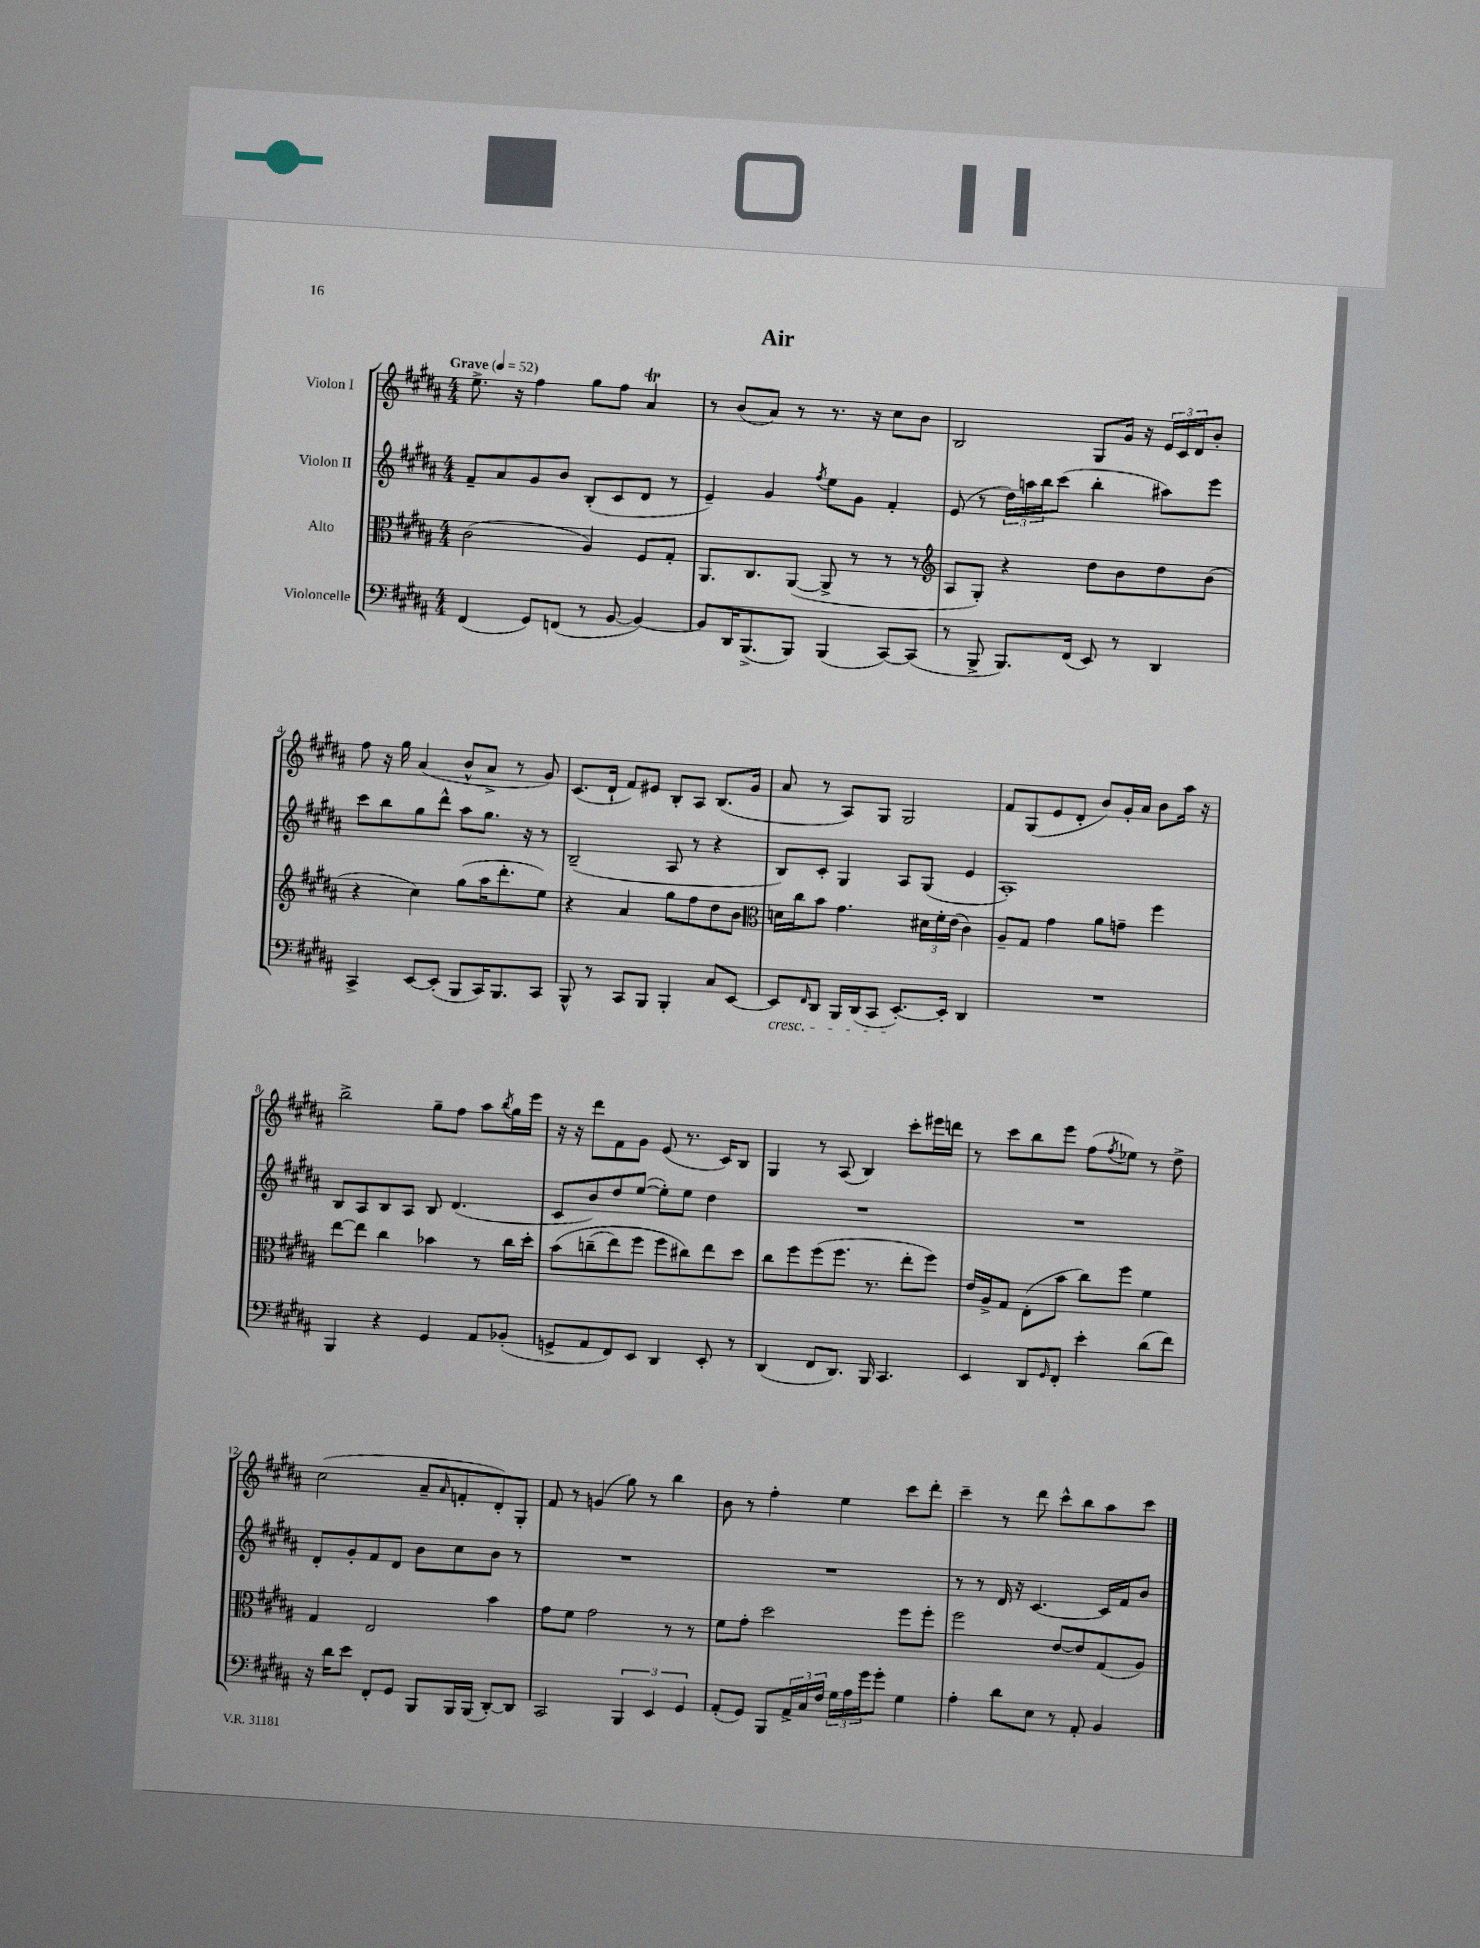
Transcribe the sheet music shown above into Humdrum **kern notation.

**kern	**kern	**kern	**kern
*staff4	*staff3	*staff2	*staff1
*clefF4	*clefC3	*clefG2	*clefG2
*k[f#c#g#d#a#]	*k[f#c#g#d#a#]	*k[f#c#g#d#a#]	*k[f#c#g#d#a#]
*M4/4	*M4/4	*M4/4	*M4/4
*MM52	*MM52	*MM52	*MM52
(4FF#/	(2c#\	8f#~/L	8.ee^\
.	.	8a#/	.
.	.	.	16r
8GG#/L)	.	8g#/	4ff#\
(8FF/J	.	8b/J	.
8r	4A#/)	(8B'/L	8gg#\L
[8BB/	.	8c#/	8ff#\J
4BB/_)	8F#/L	8d#/J	4a#/
.	8G#'/J	8r	.
=	=	=	=
8BB/]L	8.AA#/L	4e~/)	8r
16DD#/K	.	.	(8b/L
(8.BBB^/	8.C#/	.	.
.	.	4g#/	8a#/J)
8BBB/J)	([8AA#/J	.	8r
.	.	8qff#/	.
(4BBB/	8AA#^/]	8ee\L	8.r
.	8r	8g#\J	.
.	.	.	16r
[8CC#/L)	8r	4f#'/	8cc#\L
(8CC#/]J	8r	.	8b\J
=	=	=	=
*	*clefG2	*	*
8r	8A#/L	(8e/	2B/
8BBB^/	8G#'/J)	8r	.
8.BBB/L)	4r	24dd#\LL)	.
.	.	24aa\	.
.	.	24bb\J	.
.	.	(8ccc#\J	.
(16FF#/Jk	.	.	.
8EE/)	8dd#\L	4bb'\	8G#/L
8r	8b\	.	16g#/Jk
.	.	.	16r
4DD#/	8dd#\	8aa#\L)	24e/LL
.	.	.	24c#/
.	.	.	24d#/J
.	(8b\J	8eee\J	8b'/J
=	=	=	=
4CC#^/	4r	8ccc#\L	8ff#\
.	.	8bb\	16r
.	.	.	16gg#\
[8EE/L	4cc#\)	8gg#\	(4a#/
(8EE'/]J	.	8ddd#^^\J	.
8BBB/L	(8gg#\L	8aa#\L	8b^^/L
16CC#/K)	16aa#\K	8.gg#\J	8a#^/J
8.BBB/	8.ddd#'\	.	.
.	.	.	8r
.	.	16r	.
8CC#/J	8ee\J)	8r	8g#/)
=	=	=	=
8BBB^^/	4r	(2B~/	(8.c#/L
8r	.	.	.
.	.	.	16d#`/Jk
8CC#/L	4a#/	.	8f#/L)
8BBB/J	.	.	8e#/J
4BBB'/	8gg#\L	8A#/	8B'/L
.	8ff#\	8r	8A#/J
8C#/L	8dd#\	4r	(8.B/L
[8EE/J	8b\J	.	.
.	.	.	16g#/Jk
=	=	=	=
*	*clefC3	*	*
8EE/]L	16d\LL	8B/L)	8a#/
.	16cc#\J	.	.
16qqFF#/	.	.	.
8DD#/J	8b\J	8c#'/J	8r
16BBB/LL	4.g#\	4G#/	8A#/L)
(16DD#/J	.	.	.
8CC#/J	.	.	8G#/J
[8.EE'/L)	.	8A#/L	2G#/
.	24d#\LL	(8G#/J	.
.	24f#'\	.	.
16EE'/]Jk	.	.	.
.	(24e\JJ	.	.
4DD#/	4c#\)	4e/	.
=	=	=	=
1r	8A#~/L	1A#')	8f#/L
.	8G#/J	.	(8G#/
.	4g#\	.	8e/
.	.	.	8d#'/J
.	8a#\L	.	8b/L)
.	8g~\J	.	16g#'/L
.	.	.	16a#/JJ
.	4ff#\	.	8b\L
.	.	.	16aa#\Jk
.	.	.	16r
=	=	=	=
4BBB/	[8ee\L	8B/L	2bb^\
.	8ee\]J	8A#/	.
4r	4cc#\	8B/	.
.	.	8A#/J	.
4GG#/	4b-\	8B/	8gg#~\L
.	.	(4.d#/	8ff#\J
8AA#/L	8r	.	8aa#\L
.	.	.	8qbb/
(8BB-'/J	16cc#\LL	.	16gg#\L
.	16dd#'\JJ	.	16eee\JJ
=	=	=	=
8GG^/L	&(8b\L	8c#/L	16r
.	.	.	16r
8AA#/	(8cc~\	8b/)	8ddd#\L
8FF#/)	8ee\)	8dd#/	8f#\
8EE/J	8ff#\J	([8ee/J	8g#\J
4DD#/	8ff#\L	8ee'\]L)	(8e/
.	8cc#\&)	8ee\J	8.r
8EE'/	8ee\	4dd#\	.
.	.	.	16c#/LK)
8r	8dd#\J	.	8B/J
=	=	=	=
(4DD#/	8cc#\L	1r	4G#/
.	8ff#\	.	.
8FF#/L	(8ff#\	.	8r
8.DD#/J)	8.ff#\J	.	(8A#/
.	.	.	4B/)
16BBB/	8.r	.	.
4.CC#/	.	.	.
.	8ee'\L	.	8ccc#'\L
.	8ff#\J)	.	16eee#\L
.	.	.	16ddd\JJ
=	=	=	=
4EE/	16e/LL	1r	8r
.	16A#^/J	.	.
.	8G#/J	.	8ccc#\L
8DD#/L	(8E'\L	.	8bb\
16qqGG#/	.	.	.
8FF#'/J	8b\J	.	8eee\J
4e'\	8cc#\L)	.	(8ff#\L
.	.	.	8qff#/
.	8ff#\J	.	8ee-\J)
(8d#\L	4f#\	.	8r
8f#\J)	.	.	8dd#^\
=	=	=	=
16r	4G#/	8d#'/L	(2cc#\
16d#\LK	.	.	.
8e\J	.	8g#'/	.
8FF#'/L	2E/	8f#/	.
8GG#/J	.	8d#/J	.
8BBB/L	.	8b\L	8a#~/L
.	.	.	16qqa#/
16BBB/L	.	8cc#\	8f'/
(16BBB/JJ	.	.	.
[8DD#'/L)	4b\	8b\J	8d#'/)
8DD#/]J	.	8r	8G#'/J
=	=	=	=
2CC#/	8g#\L	1r	8f#/
.	8f#\J	.	8r
.	2g#\	.	(4g/
6BBB/	.	.	8gg#\)
.	.	.	8r
6EE/	.	.	.
.	8r	.	4bb\
6GG#/	.	.	.
.	8r	.	.
=	=	=	=
(8AA#'/L	8f#\L	1r	8b\
8GG#/J)	8g#'\J	.	8r
8BBB/L	2dd#\	.	4ff#'\
24AA#^/L	.	.	.
24C#/	.	.	.
24F#/JJ	.	.	.
24G#\LL	.	.	4ee\
24A#\	.	.	.
24g#\J	.	.	.
8g#'\J	.	.	.
4G#\	8ff#\L	.	8ccc#\L
.	8ff#'\J	.	8ddd#'\J
=	=	=	=
4A#'\	2ff#\	8r	4ccc#~\
.	.	8r	.
8d#\L	.	16d#/	8r
.	.	16r	.
8E\J	.	[4.c#/	8ddd#\
8r	[8e/L	.	8ccc#^^\L
8AA#'/	8e/]	.	8bb\
4BB/	(8G#/	16c#/]LL	8aa#\
.	.	16f#/J	.
.	8A#/J)	8b/J	8ccc#\J
==	==	==	==
*-	*-	*-	*-
